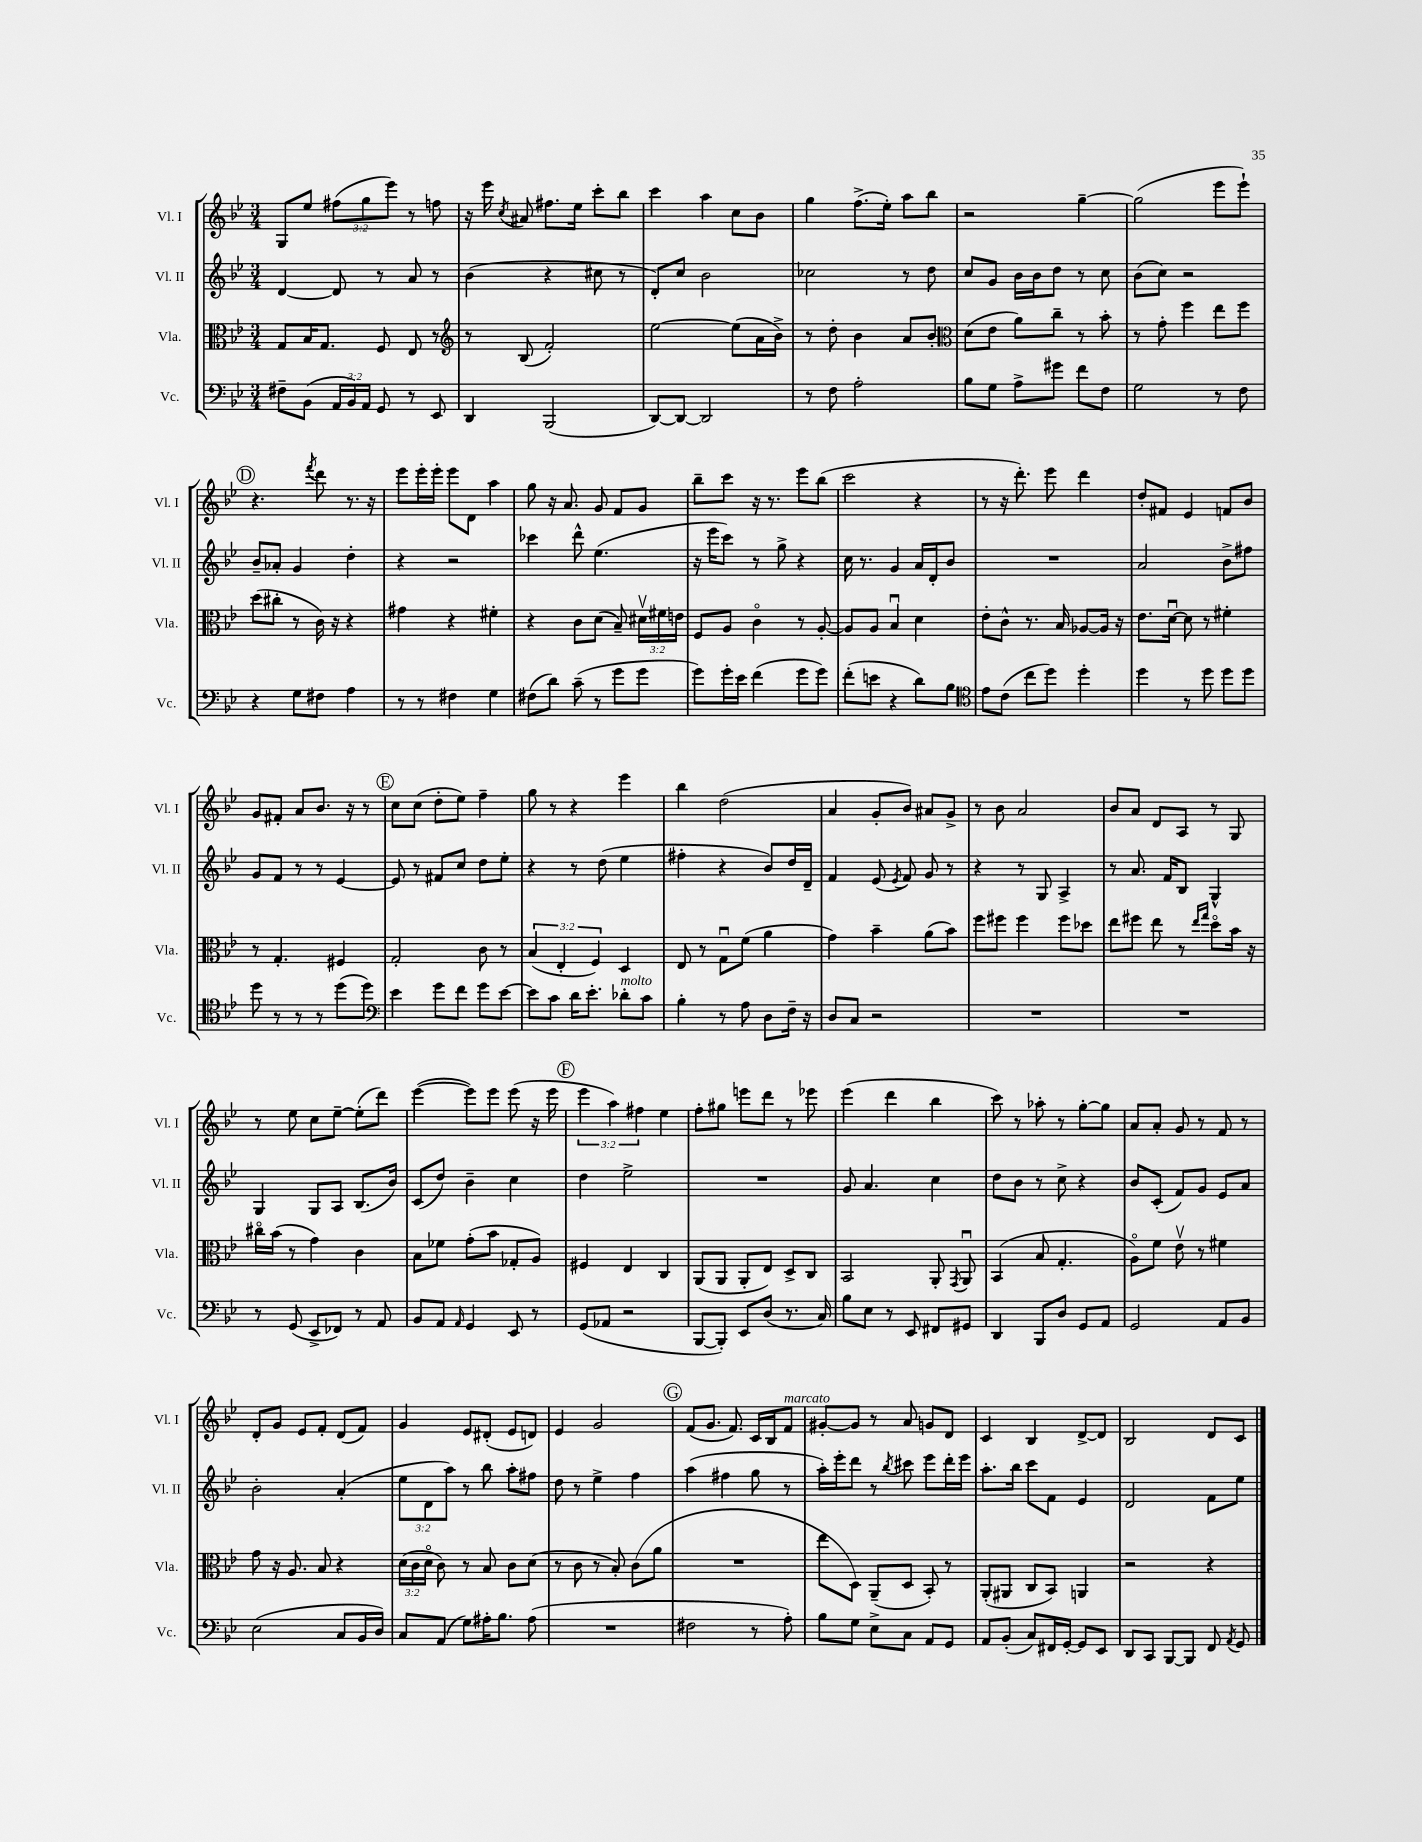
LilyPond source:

<<
\new StaffGroup <<
\new Staff = "s0" \with { instrumentName = "Vl. I" shortInstrumentName = "Vl. I" } {
    \clef treble \key bes \major \numericTimeSignature \time 3/4 \override Staff.TupletNumber.text = #tuplet-number::calc-fraction-text
    \autoBeamOff g8[ ees''8] \tuplet 3/2 { fis''8[( g''8 ees'''8]) } r8 f''8 |
    r16 ees'''16 \acciaccatura { c''8 } ais'8 fis''8.[ ees''16] c'''8[-. bes''8] |
    c'''4 a''4 c''8[ bes'8] |
    g''4 f''8.[->( ees''16]-.) a''8[ bes''8] |
    r2 g''4~-- |
    g''2( ees'''8[ ees'''8]-!) |
    \mark \markup { \circle "D" } r4. \acciaccatura { f'''8 } d'''8 r8. r16 |
    ees'''8[ ees'''16-. ees'''16]-. ees'''8[ d'8] a''4 |
    g''8 r16 a'8. g'8 f'8[ g'8] |
    bes''8[-- c'''8] r16 r8. ees'''8[ bes''8]( |
    c'''2 r4 |
    r8 r16 d'''8.-.) ees'''8 d'''4 |
    d''8[-. fis'8] ees'4 f'8[ bes'8] |
    g'8[ fis'8]-. a'8[ bes'8.] r16 r8 |
    \mark \markup { \circle "E" } c''8[ c''8]( d''8[-. ees''8]) f''4-- |
    g''8 r8 r4 ees'''4 |
    bes''4 d''2( |
    a'4 g'8[-. bes'8]) ais'8[ g'8]-> |
    r8 bes'8 a'2 |
    bes'8[ a'8] d'8[ a8] r8 g8 |
    r8 ees''8 c''8[ ees''8]~-- ees''8[-.( d'''8]) |
    ees'''4~( ees'''8[) ees'''8] ees'''8( r16 ees'''16 |
    \mark \markup { \circle "F" } \tuplet 3/2 { ees'''4 a''4) fis''4 } ees''4 |
    f''8[-. gis''8] e'''8[ d'''8] r8 ees'''8 |
    ees'''4( d'''4 bes''4 |
    c'''8) r8 aes''8-. r8 g''8[~-. g''8] |
    a'8[ a'8]-. g'8 r8 f'8 r8 |
    d'8[-. g'8] ees'8[ f'8]-. d'8[( f'8]) |
    g'4 ees'8[ dis'8]-.( ees'8[ d'8]) |
    ees'4 g'2 |
    \mark \markup { \circle "G" } f'8[( g'8.] f'8.) c'16[ bes16 f'8]^\markup { \italic "marcato" } |
    gis'8[~-. gis'8] r8 a'8 g'8[ d'8] |
    c'4 bes4 d'8[~-> d'8] |
    bes2 d'8[ c'8] \bar "|." |
}
\new Staff = "s1" \with { instrumentName = "Vl. II" shortInstrumentName = "Vl. II" } {
    \clef treble \key bes \major \numericTimeSignature \time 3/4 \override Staff.TupletNumber.text = #tuplet-number::calc-fraction-text
    \autoBeamOff d'4~ d'8 r8 a'8 r8 |
    bes'4( r4 cis''8 r8 |
    d'8[-.) c''8] bes'2 |
    ces''2 r8 d''8 |
    c''8[ g'8] bes'16[ bes'16 d''8] r8 c''8 |
    bes'8[( c''8]) r2 |
    \mark \markup { \circle "D" } bes'8[-- aes'8]-. g'4 d''4-. |
    r4 r2 |
    ces'''4 d'''8-^ ees''4.( |
    r16 ees'''16[ c'''8]) r8 g''8-> r4 |
    c''16 r8. g'4 a'16[ d'16-. bes'8] |
    R2. |
    a'2 bes'8[-> fis''8] |
    g'8[ f'8] r8 r8 ees'4~ |
    \mark \markup { \circle "E" } ees'8 r8 fis'8[ c''8] d''8[ ees''8]-. |
    r4 r8 d''8( ees''4 |
    fis''4-. r4 bes'8[) d''16 d'16]-- |
    f'4 ees'8( \acciaccatura { ees'8 } f'8) g'8 r8 |
    r4 r8 g8 a4-> |
    r8 a'8. f'16[ bes8] g4-^ |
    g4 g8[ a8] bes8.[( bes'16]) |
    c'8[( d''8]) bes'4-- c''4 |
    \mark \markup { \circle "F" } d''4 ees''2-> |
    R2. |
    g'8 a'4. c''4 |
    d''8[ bes'8] r8 c''8-> r4 |
    bes'8[ c'8]-.( f'8[) g'8] ees'8[ a'8] |
    bes'2-. a'4-.( |
    \tuplet 3/2 { ees''8[ d'8 a''8]) } r8 bes''8 a''8[-. fis''8] |
    d''8 r8 ees''4-> f''4 |
    \mark \markup { \circle "G" } a''4( fis''4 g''8 r8 |
    a''16[-.) ees'''16-. d'''8] r8 \acciaccatura { bes''8 } cis'''8 ees'''8[ d'''16-. ees'''16] |
    a''8.[-. bes''16] c'''8[ f'8] ees'4 |
    d'2 f'8[ ees''8] \bar "|." |
}
\new Staff = "s2" \with { instrumentName = "Vla." shortInstrumentName = "Vla." } {
    \clef alto \key bes \major \numericTimeSignature \time 3/4 \override Staff.TupletNumber.text = #tuplet-number::calc-fraction-text
    \autoBeamOff g8[ bes16 g8.] f8 ees8 r8 |
    \clef treble r8 bes8( f'2-.) |
    ees''2~ ees''8[( a'16 bes'16]->) |
    r8 d''8-. bes'4 a'8[ bes'8]-. |
    \clef alto d'8[( ees'8] a'8[) c''8]-- r8 bes'8-. |
    r8 g'8-. f''4 ees''8[ f''8] |
    \mark \markup { \circle "D" } d''8[( cis''8]-. r8 c'16) r16 r4 |
    gis'4 r4 fis'4-. |
    r4 c'8[ d'8]( bes8--) \tuplet 3/2 { dis'16[\upbow fis'16 e'16] } |
    f8[ a8] c'4\flageolet r8 a8~-. |
    a8[ a8] bes4\downbow d'4 |
    ees'8[-. c'8]-^ r8. bes16 aes8[~ aes16] r16 |
    ees'8.[ d'16]~\downbow d'8 r8 fis'4-. |
    r8 g4.-. fis4 |
    \mark \markup { \circle "E" } g2-. c'8 r8 |
    \tuplet 3/2 { bes4( ees4-. f4) } d4 |
    ees8 r8 g8[\downbow f'8]( a'4 |
    g'4) bes'4-- a'8[( bes'8]) |
    f''8[ fis''8] fis''4 fis''8[ des''8] |
    ees''8[ fis''8] ees''8 r8 \grace { ees''16[ g''16] } d''8[\flageolet bes'16] r16 |
    cis''16[\flageolet bes'16]( r8 g'4) c'4 |
    bes8[ fes'8] g'8[-.( bes'8] ges8[-. a8]) |
    \mark \markup { \circle "F" } fis4 ees4 c4 |
    a,8[( a,8] a,8[-. ees8]) d8[-> c8] |
    bes,2 a,8-. \acciaccatura { g,8 } a,8\downbow |
    bes,4( bes8 g4.-. |
    a8[\flageolet) f'8] ees'8\upbow r8 fis'4 |
    g'8 r16 a8. bes8 r4 |
    \tuplet 3/2 { d'16[( c'16 d'16]\flageolet } c'8) r8 bes8 c'8[ d'8]( |
    r8 c'8 r8 bes8-.) c'8[( a'8] |
    \mark \markup { \circle "G" } R2. |
    ees''8[ d8]) a,8[--( d8] bes,8-.) r8 |
    a,8[-.( ais,8] c8[ bes,8]) a,4 |
    r2 r4 \bar "|." |
}
\new Staff = "s3" \with { instrumentName = "Vc." shortInstrumentName = "Vc." } {
    \clef bass \key bes \major \numericTimeSignature \time 3/4 \override Staff.TupletNumber.text = #tuplet-number::calc-fraction-text
    \autoBeamOff fis8[-- bes,8]( \tuplet 3/2 { a,16[ bes,16) a,16] } g,8 r8 ees,8 |
    d,4 bes,,2( |
    d,8[~) d,8]~ d,2 |
    r8 f8 a2-. |
    bes8[ g8] a8[-> gis'8] f'8[ f8] |
    g2 r8 f8 |
    \mark \markup { \circle "D" } r4 g8[ fis8] a4 |
    r8 r8 fis4 g4 |
    fis8[( d'8]) c'8--( r8 g'8[ g'8] |
    g'8[) g'16-. ees'16] f'4( g'8[ g'8]) |
    f'8[-.( e'8] r4 d'8[) bes8] |
    \clef tenor ees'8[ c'8]( c''8[ d''8]) d''4-. |
    d''4 r8 d''8 d''8[ d''8] |
    d''8 r8 r8 r8 d''8[( d''8]) |
    \mark \markup { \circle "E" } \clef bass ees'4 g'8[ f'8] g'8[ ees'8]~ |
    ees'8[ c'8] d'16[ ees'8.]-. des'8[-.^\markup { \italic "molto" } c'8] |
    bes4-. r8 a8 d8[ f16]-- r16 |
    d8[ c8] r2 |
    R2. |
    R2. |
    r8 g,8( ees,8[-> fes,8]) r8 a,8 |
    bes,8[ a,8] \grace { a,16 } g,4 ees,8 r8 |
    \mark \markup { \circle "F" } g,8[( aes,8] r2 |
    bes,,8[~ bes,,8]-.) ees,8[ d8]( r8. c16) |
    bes8[ ees8] r8 ees,8 fis,8[ gis,8] |
    d,4 bes,,8[ d8] g,8[ a,8] |
    g,2 a,8[ bes,8] |
    ees2( c8[ bes,16 d16]) |
    c8[ a,8]( g8[) ais16-. bes8.] ais8( |
    R2. |
    \mark \markup { \circle "G" } fis2 r8 a8-.) |
    bes8[ g8] ees8[-> c8] a,8[ g,8] |
    a,8[ bes,8]-.( c8[) fis,16 g,16]~-. g,8[ ees,8] |
    d,8[ c,8] bes,,8[~ bes,,8] f,8 \acciaccatura { a,8 } g,8 \bar "|." |
}
>>
>>
\layout { \context { \Score \remove "Bar_number_engraver" } }
